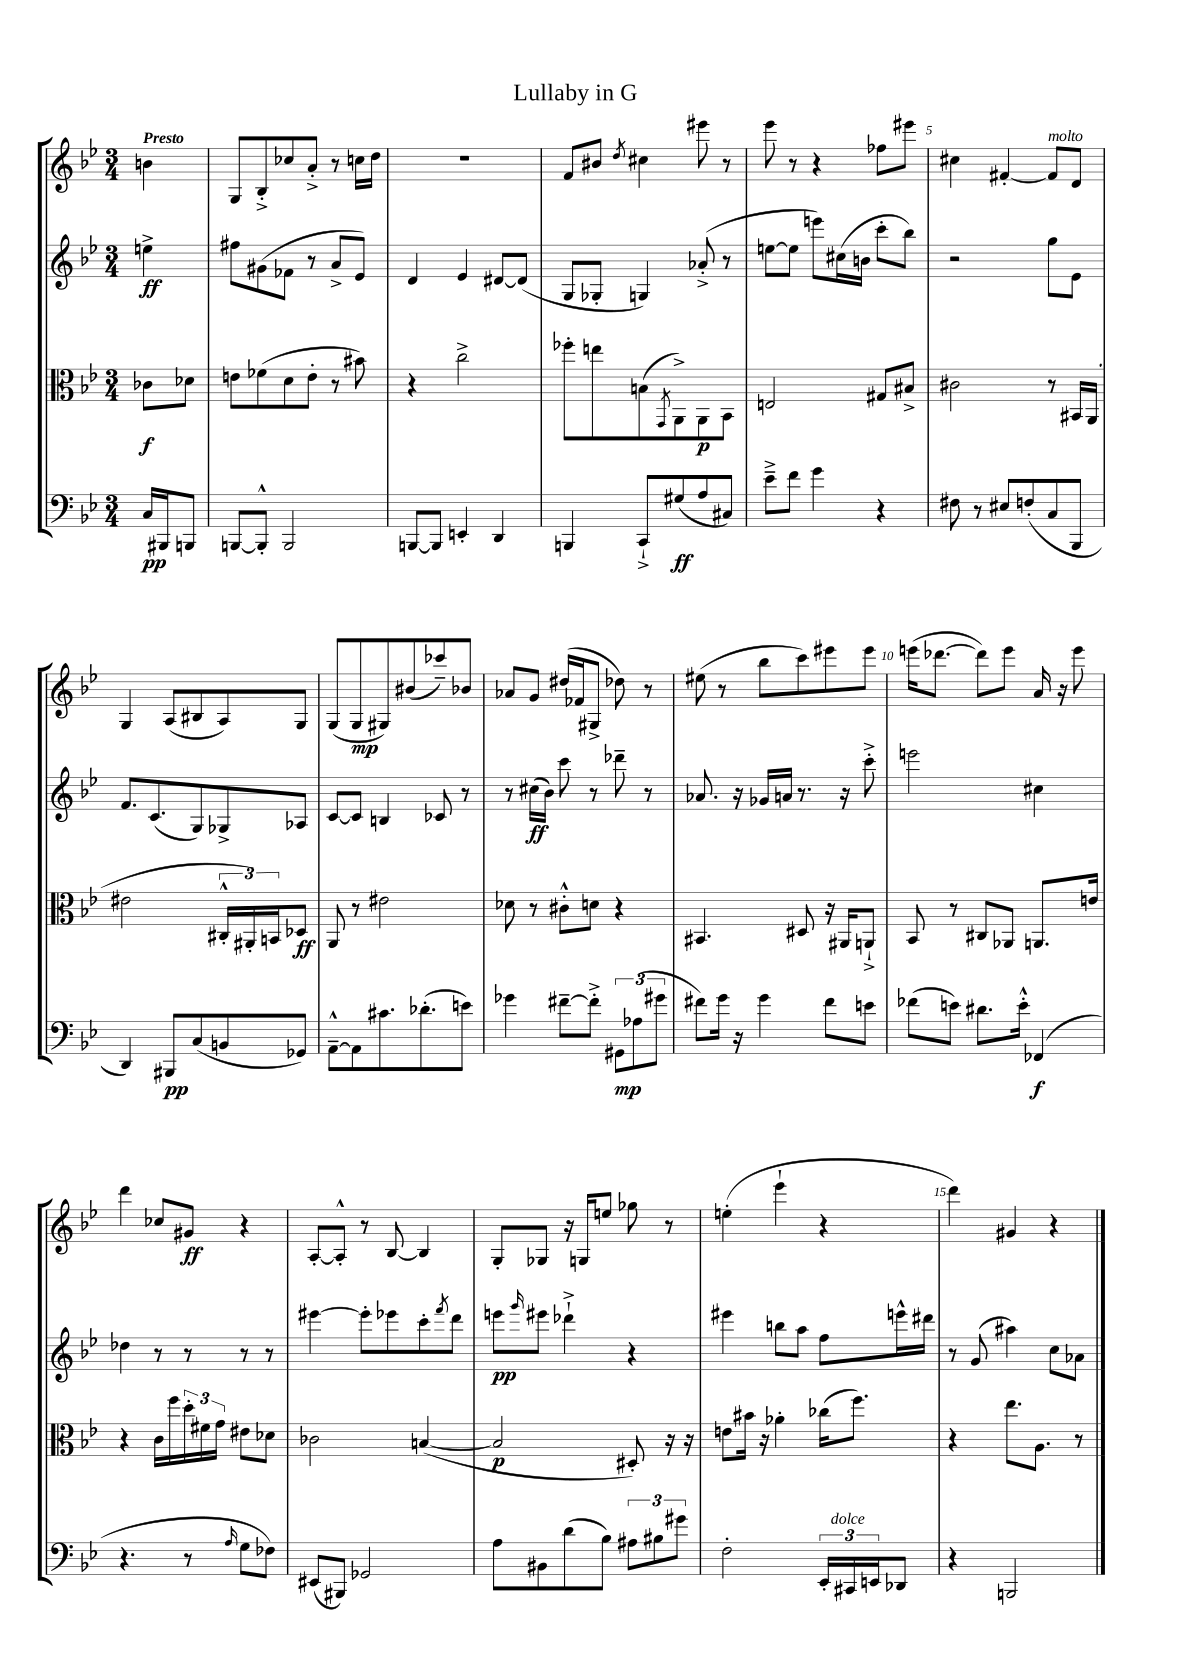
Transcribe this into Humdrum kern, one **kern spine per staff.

**kern	**dynam	**kern	**dynam	**kern	**dynam	**kern	**dynam
*part4	*part4	*part3	*part3	*part2	*part2	*part1	*part1
*staff4	*staff4	*staff3	*staff3	*staff2	*staff2	*staff1	*staff1
*clefF4	*	*clefC3	*	*clefG2	*	*clefG2	*
*k[b-e-]	*	*k[b-e-]	*	*k[b-e-]	*	*k[b-e-]	*
*M3/4	*	*M3/4	*	*M3/4	*	*M3/4	*
=	=	=	=	=	=	=	=
!	!	!	!	!	!	!LO:TX:a:B:t=Presto	!
16C/LL	pp	8c-X\L	f	4een^\	ff	4bn\	.
16BBB#X/J	.	.	.	.	.	.	.
8BBBn/J	.	8d-X\J	.	.	.	.	.
=1	=1	=1	=1	=1	=1	=1	=1
[8BBBn/L	.	8en\L	.	8ff#X\L	.	8G/L	.
8BBB'^^/J]	.	(8f-X\	.	(8g#X\	.	8B-'^/	.
2BBB/	.	8d\	.	8f-X\J	.	8cc-X/	.
.	.	8e'\J	.	8r	.	8a'^/J	.
.	.	8r	.	8a^/L	.	8r	.
.	.	8b#X\)	.	8e-/J)	.	16ccn\LL	.
.	.	.	.	.	.	16dd\JJ	.
=2	=2	=2	=2	=2	=2	=2	=2
[8BBBn/L	.	4r	.	4d/	.	2.r	.
8BBB/J]	.	.	.	.	.	.	.
4EEn'/	.	2cc^\	.	4e-/	.	.	.
4DD/	.	.	.	[8d#X/L	.	.	.
.	.	.	.	(8d#/J]	.	.	.
=3	=3	=3	=3	=3	=3	=3	=3
4BBBn/	.	8ff-X'\L	.	8G/L	.	8f/L	.
.	.	8een\	.	8G-X'/J	.	8b#X/J	.
.	.	.	.	.	.	8qdd/	.
8CC`^/L	.	(8Bn\	.	4Gn/)	.	4cc#X\	.
.	.	8qGG/	.	.	.	.	.
(8G#X/	ff	8AA^\)	.	.	.	.	.
8A/	.	8AA\	p	(8a-X'^/	.	8eee#X\	.
8C#X/J)	.	8BB-\J	.	8r	.	8r	.
=4	=4	=4	=4	=4	=4	=4	=4
8e-~^\L	.	2En/	.	[8een\L	.	8eee-\	.
8f\J	.	.	.	8ee\J]	.	8r	.
4g\	.	.	.	8eeen\L)	.	4r	.
.	.	.	.	(16cc#X\L	.	.	.
.	.	.	.	16bn\JJ	.	.	.
4r	.	8G#X/L	.	8ccc'\L	.	8ff-X\L	.
.	.	8B#X^/J	.	8bb-\J)	.	8eee#X\J	.
=5	=5	=5	=5	=5	=5	=5	=5
8F#X\	.	2c#X\	.	2r	.	4cc#X\	.
8r	.	.	.	.	.	.	.
8E#X/L	.	.	.	.	.	[4f#X'/	.
(8Fn'/	.	.	.	.	.	.	.
!	!	!	!	!	!	!LO:TX:a:i:t=molto	!
8C/	.	8r	.	8gg\L	.	8f#/L]	.
8BBB-/J	.	16BB#X/LL	.	8e-\J	.	8d/J	.
.	.	(16AA/JJ	.	.	.	.	.
!!LO:LB:g=z
=6	=6	=6	=6	=6	=6	=6	=6
4DD/)	.	2e#X\	.	8.f/L	.	4G/	.
.	.	.	.	(8.c/	.	.	.
8BBB#X/L	pp	.	.	.	.	(8A/L	.
(8C/	.	.	.	8G/)	.	8B#X/	.
8BBn/	.	24C#X'^^/LL	.	8G-X^/	.	8A/)	.
.	.	24AA#X'/)	.	.	.	.	.
.	.	24BBn/J	.	.	.	.	.
8GG-X/J)	.	8D-X/J	ff	8A-X/J	.	8G/J	.
=7	=7	=7	=7	=7	=7	=7	=7
[8AA~^^\L	.	8AA/	.	[8c/L	.	(8G/L	.
8AA\]	.	8r	.	8c/J]	.	8G/	mp
8.c#X\	.	2e#X\	.	4Bn/	.	8G#X/)	.
.	.	.	.	.	.	(8b#X/	.
(8.d-X'\	.	.	.	.	.	.	.
.	.	.	.	8c-X/	.	8ccc-X~/)	.
8en\J)	.	.	.	8r	.	8b-X/J	.
=8	=8	=8	=8	=8	=8	=8	=8
4g-X\	.	8d-X\	.	8r	.	8a-X/L	.
.	.	8r	.	(16cc#X\LL	ff	8g/J	.
.	.	.	.	16b-\JJ)	.	.	.
[8f#X~\L	.	8c#X'^^\L	.	8ccc\	.	(16dd#X/LL	.
.	.	.	.	.	.	16f-X/J	.
8f#'^\J]	.	8dn\J	.	8r	.	8G#X^/J	.
12GG#X\L	mp	4r	.	8ddd-X~\	.	8dd-X\)	.
(12A-X\	.	.	.	.	.	.	.
.	.	.	.	8r	.	8r	.
12g#X\J	.	.	.	.	.	.	.
=9	=9	=9	=9	=9	=9	=9	=9
8f#X\L)	.	4.BB#X/	.	8.a-X/	.	(8ee#X\	.
16g\Jk	.	.	.	.	.	8r	.
16r	.	.	.	16r	.	.	.
4g\	.	.	.	16g-X/LL	.	8bb-\L	.
.	.	.	.	16an/JJ	.	.	.
.	.	8D#X/	.	8.r	.	8ccc\)	.
8f#\L	.	16r	.	.	.	8eee#X\	.
.	.	16AA#X/KL	.	16r	.	.	.
8en\J	.	8AAn`^/J	.	8ccc'^\	.	8eee#\J	.
=10	=10	=10	=10	=10	=10	=10	=10
(8f-X\L	.	8BB-/	.	2eeen\	.	(16eeen\KL	.
.	.	.	.	.	.	[8.ddd-X\J	.
8en\J)	.	8r	.	.	.	.	.
8.d#X\L	.	8C#X/L	.	.	.	8ddd-\L])	.
.	.	8AA-X/J	.	.	.	8eee\J	.
16e'^^\Jk	.	.	.	.	.	.	.
(4FF-X/	f	8.AAn/L	.	4cc#X\	.	16a/	.
.	.	.	.	.	.	16r	.
.	.	.	.	.	.	8eee\	.
.	.	16en/Jk	.	.	.	.	.
!!LO:LB:g=z
=11	=11	=11	=11	=11	=11	=11	=11
4.r	.	4r	.	4dd-X\	.	4ddd\	.
.	.	16c\LL	.	8r	.	8cc-X/L	.
.	.	16ff\	.	.	.	.	.
8r	.	24dd'\	.	8r	.	8g#X/J	ff
.	.	24f#X\	.	.	.	.	.
.	.	24g\JJ	.	.	.	.	.
16qqA/	.	.	.	.	.	.	.
8G\L	.	8e#X\L	.	8r	.	4r	.
8F-X\J)	.	8d-X\J	.	8r	.	.	.
=12	=12	=12	=12	=12	=12	=12	=12
(8EE#X/L	.	2c-X\	.	[4eee#X\	.	[8A'/L	.
8BBB#X/J)	.	.	.	.	.	8A'^^/J]	.
2GG-X/	.	.	.	8eee#'\L]	.	8r	.
.	.	.	.	8eee-X\	.	[8B-/	.
.	.	([4Bn/	.	8ccc'\	.	4B-/]	.
.	.	.	.	8qfff/	.	.	.
.	.	.	.	8ddd\J	.	.	.
=13	=13	=13	=13	=13	=13	=13	=13
8A\L	.	2B/]	p	8eeen\L	pp	8G'/L	.
.	.	.	.	16qqggg/	.	.	.
8BB#X\	.	.	.	8eee#X\J	.	8G-X/J	.
(8d\	.	.	.	4ddd-X`^\	.	16r	.
.	.	.	.	.	.	16Gn/KL	.
8B-\J)	.	.	.	.	.	8een/J	.
12A#X\L	.	8D#X'/)	.	4r	.	8gg-X\	.
12B#X\	.	.	.	.	.	.	.
.	.	16r	.	.	.	8r	.
12g#X\J	.	.	.	.	.	.	.
.	.	16r	.	.	.	.	.
=14	=14	=14	=14	=14	=14	=14	=14
2F'\	.	8en\L	.	4eee#X\	.	(4een'\	.
.	.	16b#X\Jk	.	.	.	.	.
.	.	16r	.	.	.	.	.
.	.	4a-X'\	.	8bbn\L	.	4eee-`\	.
.	.	.	.	8aa\J	.	.	.
24EE-'/LL	.	(16cc-X\KL	.	8ff\L	.	4r	.
!LO:TX:a:i:t=dolce	!	!	!	!	!	!	!
24CC#X/	.	.	.	.	.	.	.
.	.	8.ff\J)	.	.	.	.	.
24EEn/J	.	.	.	.	.	.	.
8DD-X/J	.	.	.	16eeen^^\L	.	.	.
.	.	.	.	16ddd#X\JJ	.	.	.
=15	=15	=15	=15	=15	=15	=15	=15
4r	.	4r	.	8r	.	4ddd\)	.
.	.	.	.	(8g/	.	.	.
2BBBn/	.	8.ee-\L	.	4aa#X\)	.	4g#X/	.
.	.	8.A\J	.	.	.	.	.
.	.	.	.	8cc\L	.	4r	.
.	.	8r	.	8a-X\J	.	.	.
==	==	==	==	==	==	==	==
*-	*-	*-	*-	*-	*-	*-	*-
